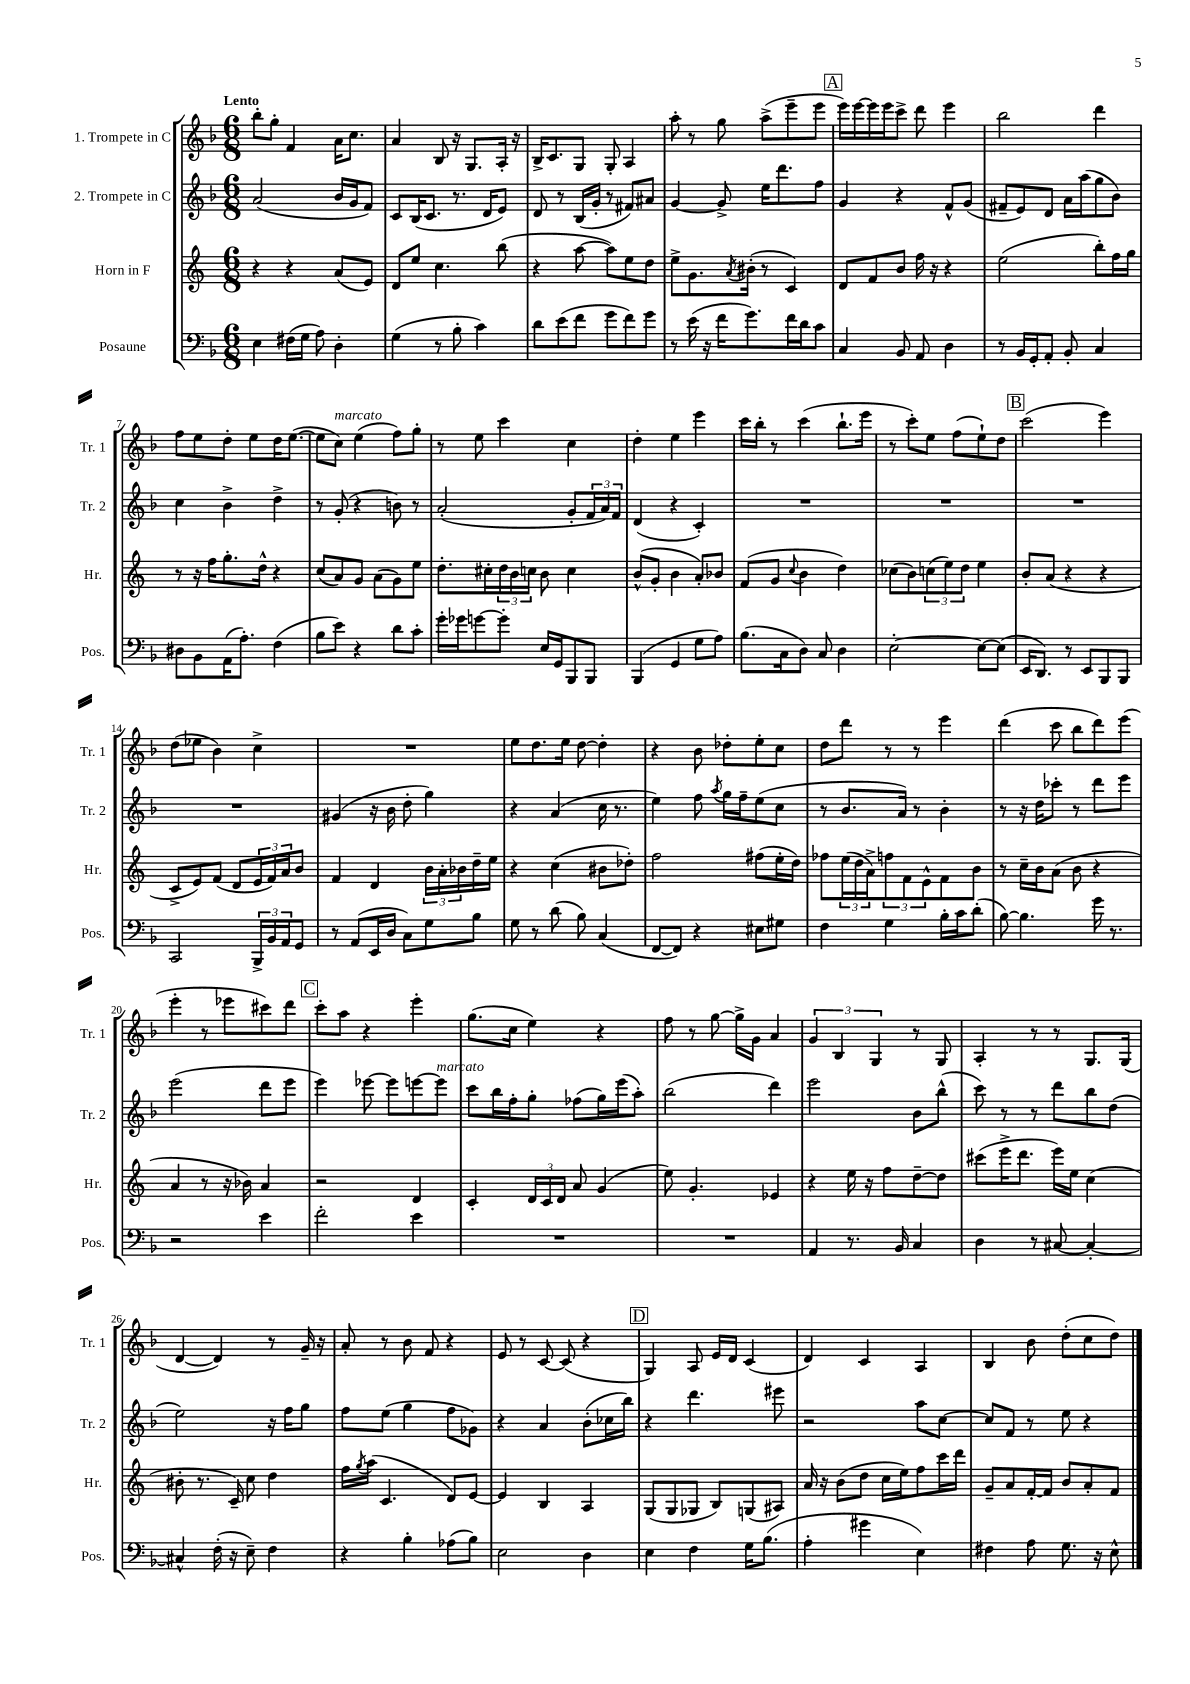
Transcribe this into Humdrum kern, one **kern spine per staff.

**kern	**kern	**kern	**kern
*staff4	*staff3	*staff2	*staff1
*clefF4	*clefG2	*clefG2	*clefG2
*k[b-]	*k[]	*k[b-]	*k[b-]
*M6/8	*M6/8	*M6/8	*M6/8
4E	4r	(2a	8bb-'
.	.	.	8gg'
(16F#	4r	.	4f
16G	.	.	.
8A)	.	.	.
4D'	(8a	16b-	16a
.	.	16g	8.cc
.	8e)	8f)	.
=	=	=	=
(4G	8d	8c	4a
.	8ee	(16B-	.
.	.	8.c	.
8r	4.cc	.	8B-
8B-'	.	8.r	16r
.	.	.	8.G
4c)	.	.	.
.	.	16d	.
.	(8bb	8e)	16A'
.	.	.	16r
=	=	=	=
8d	4r	8d	16B-^
.	.	.	8.c
(8e	.	8r	.
8f	[8aa	(16B-	8G
.	.	16g'	.
8g	8aa])	8r	8G'
8f)	8ee	8f#)	4A
8g	8dd	8a#	.
=	=	=	=
8r	8ee^	[4g	8aa'
(16e	8.g	.	8r
16r	.	.	.
16f	.	8g^]	8gg
.	8qa	.	.
8.g)	(16b#'	.	.
.	8r	16ee	(8aa^
.	.	8.ddd	.
16f	4c)	.	8eee~
16d	.	.	.
8c	.	8ff	8eee
=	=	=	=
4C	8d	4g	16eee)
.	.	.	[16eee
.	8f	.	16eee]
.	.	.	16eee
8BB-	8b	4r	8ccc^
8AA	16ff	.	8ddd
.	16r	.	.
4D	4r	8f^^	4eee
.	.	(8g	.
=	=	=	=
8r	(2ee	8f#~	2bb-
16BB-	.	8e)	.
16GG'	.	.	.
8AA'	.	8d	.
8BB-'	.	16a	.
.	.	(16aa	.
4C	8bb')	8gg	4ddd
.	16ff	8b-)	.
.	16gg	.	.
=	=	=	=
8D#	8r	4cc	8ff
8BB-	16r	.	8ee
.	16ff	.	.
(16AA	8.gg'	4b-^	8dd'
8.A')	.	.	.
.	.	.	8ee
.	16dd^^	.	.
(4F	4r	4dd^	16dd
.	.	.	([8.ee
=	=	=	=
8B-	(8cc	8r	8ee]
8e)	8a)	(8g'	8cc)
4r	8g	4r	(4ee
.	(8a	.	.
8d	8g)	8b)	8ff)
8c'	8ee	8r	8gg'
=	=	=	=
16g'	8.dd'	(2a'	8r
16g-	.	.	.
[8g	.	.	8ee
.	16cc#'	.	.
8g']	24dd	.	4ccc
.	24b	.	.
.	24cc	.	.
16E	8b	.	.
16GG	.	.	.
8BBB-	4cc	8g'	4cc
8BBB-	.	24f	.
.	.	24a)	.
.	.	24f	.
=	=	=	=
(4BBB-	(8b^^	(4d	4dd'
.	8g'	.	.
4GG	4b	4r	4ee
8G	8a')	4c')	4eee
8A)	8b-	.	.
=	=	=	=
(8.B-	(8f	2.r	16ccc
.	.	.	16bb-'
.	8g	.	8r
16C	.	.	.
.	8qqcc	.	.
8D)	4b	.	(4ccc
8C	.	.	.
4D	4dd)	.	8.bb-`
.	.	.	16eee
=	=	=	=
[2E'	(8cc-	2.r	8r
.	8b)	.	8ccc')
.	(12cc	.	8ee
.	12ee)	.	.
.	.	.	(8ff
.	12dd	.	.
8E_	4ee	.	8ee`)
(8E]	.	.	8dd
=	=	=	=
16EE	8b'	2.r	(2ccc
8.DD)	.	.	.
.	(8a	.	.
8r	4r	.	.
8EE	.	.	.
8BBB-	4r	.	4eee)
8BBB-	.	.	.
=	=	=	=
2CC	8c^	2.r	(8dd
.	8e)	.	8ee-
.	(8f	.	4b-)
.	8d	.	.
24BBB-^	24e	.	4cc^
24BB-	24f)	.	.
24AA	24a	.	.
8GG	8b	.	.
=	=	=	=
8r	4f	(4g#	2.r
(8AA	.	.	.
16EE	4d	16r	.
16D	.	16b-	.
8C)	.	8dd'	.
8G	24b	4gg)	.
.	24a'	.	.
.	24b-	.	.
8B-	16dd~	.	.
.	16ee	.	.
=	=	=	=
8G	4r	4r	8ee
8r	.	.	8.dd
(8d	(4cc	(4a	.
.	.	.	16ee
8B-)	.	.	[8dd
(4C	8b#	16cc	4dd']
.	.	8.r	.
.	8dd-')	.	.
=	=	=	=
[8FF	2ff	4ee)	4r
8FF])	.	.	.
4r	.	8ff	8b-
.	.	8qaa	.
.	.	16gg	8dd-'
.	.	16ff~	.
8E#	(8ff#	(8ee	8ee'
8G#	16ee'	8cc	8cc
.	16dd)	.	.
=	=	=	=
4F	8ff-	8r	8dd
.	(24ee	8.b-	8ddd
.	24dd	.	.
.	24a^)	.	.
4G	12ff	.	8r
.	.	16a)	.
.	12f	.	.
.	.	8r	8r
.	12e^^	.	.
16B-'	8f	4b-'	4eee
16c	.	.	.
(8d'	8b	.	.
=	=	=	=
[8B-)	8r	8r	(4ddd
4.B-]	16cc~	16r	.
.	16b	16dd	.
.	(8a	8ccc-'	8ccc
.	8b	8r	8bb-
16g	4r	8ddd	8ddd)
8.r	.	.	.
.	.	8eee	(8eee
=	=	=	=
2r	4a	(2eee	4eee'
.	8r	.	8r
.	16r	.	8eee-
.	16b-)	.	.
4e	4a	8ddd	8ccc#)
.	.	8eee	8ddd
=	=	=	=
2f'	2r	4eee)	8ccc'
.	.	.	8aa
.	.	[8eee-	4r
.	.	8eee-]	.
4e	4d	[8eee	4eee'
.	.	8eee]	.
=	=	=	=
2.r	4c'	8ccc	(8.gg
.	.	16bb-	.
.	.	16ff'	16cc
.	24d	8gg'	4ee)
.	24c	.	.
.	24d	.	.
.	8a	(8ff-	.
.	(4g	16gg)	4r
.	.	(16eee	.
.	.	8aa')	.
=	=	=	=
2.r	8ee)	(2bb-	8ff
.	4.g'	.	8r
.	.	.	[8gg
.	.	.	16gg^]
.	.	.	16g
.	4e-	4ddd)	4a
=	=	=	=
4AA	4r	2eee	6g
.	.	.	6B-
8.r	16ee	.	.
.	16r	.	.
.	.	.	6G
.	8ff	.	.
16BB-	.	.	.
4C	[8dd~	8b-	8r
.	8dd]	(8bb-^^	8G
=	=	=	=
4D	(8ccc#	8ccc)	4A'
.	16eee^	8r	.
.	8.ddd	.	.
8r	.	8r	8r
[8C#	16eee)	8ddd	8r
.	16ee	.	.
4C#'_	(4cc	8bb-	8.G
.	.	(8dd	.
.	.	.	(16G
=	=	=	=
4C#^^]	8b#'	2ee)	[4d
.	8.r	.	.
(16F'	.	.	4d])
16r	16c~)	.	.
8E~)	8cc	.	.
4F	4dd	16r	8r
.	.	16ff	.
.	.	8gg	16g~
.	.	.	16r
=	=	=	=
4r	16ff	8ff	8a'
.	8qgg	.	.
.	(16aa	.	.
.	4.c	(8ee	8r
4B-'	.	4gg	8b-
.	.	.	8f
(8A-	8d)	8ff	4r
8B-)	[8e	8g-)	.
=	=	=	=
2E	4e]	4r	8e
.	.	.	8r
.	4B	4a	[8c
.	.	.	(8c]
4D	4A	(8b-'	4r
.	.	16cc-	.
.	.	16bb-)	.
=	=	=	=
4E	(8G	4r	4G)
.	8G	.	.
4F	8G-	4.ddd	8A
.	8B)	.	16e
.	.	.	16d
16G	(8G	.	(4c
(8.B-	.	.	.
.	8A#)	8eee#	.
=	=	=	=
4A'	16a	2r	4d)
.	16r	.	.
.	(8b	.	.
4g#	8dd	.	4c
.	16cc	.	.
.	16ee)	.	.
4E)	8ff	8aa	4A
.	16ccc	[8cc	.
.	16ddd	.	.
=	=	=	=
4F#	8g~	8cc]	4B-
.	8a	8f	.
8A	[16f'	8r	8b-
.	16f]	.	.
8.G	8b	8ee	(8dd'
.	8a'	4r	8cc
16r	.	.	.
8E^^	8f	.	8dd)
==	==	==	==
*-	*-	*-	*-
